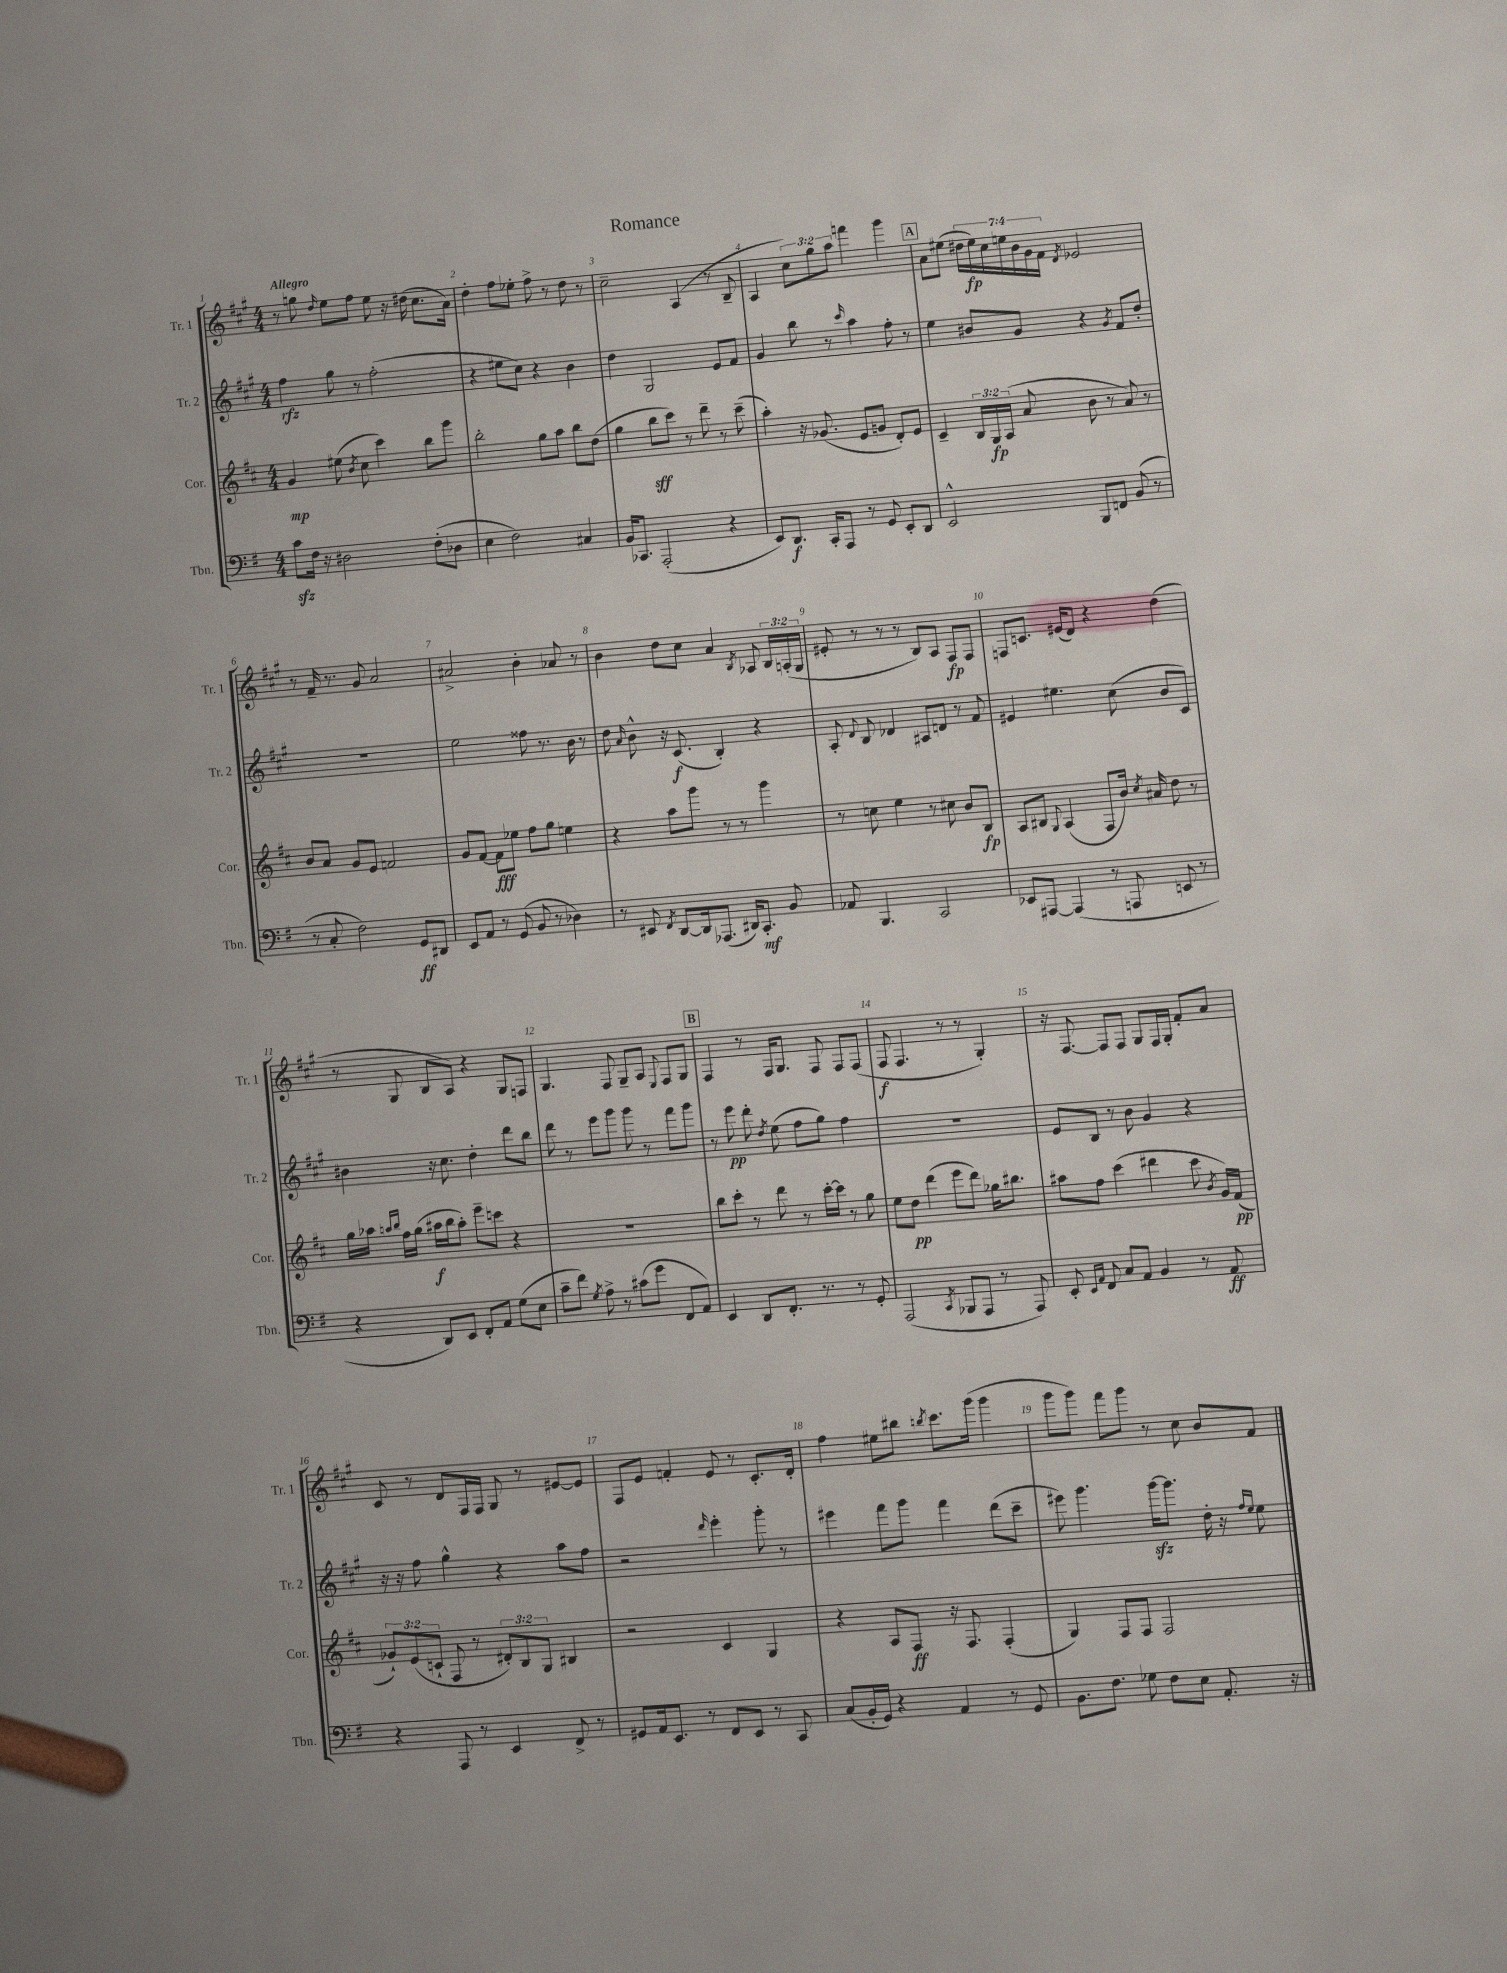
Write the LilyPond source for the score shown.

\header { title = "Romance" }
<<
\new StaffGroup <<
\new Staff = "s0" \with { instrumentName = "Tr. 1" shortInstrumentName = "Tr. 1" } {
    \clef treble \key a \major \numericTimeSignature \time 4/4 \override Staff.TupletNumber.text = #tuplet-number::calc-fraction-text \tempo "Allegro"
    \autoBeamOff r8 g''8 \grace { d''16 } e''8[ fis''8] e''8 r16 dis''16( cis''8.[ a'16]) |
    d''4-. fis''8[ ees''8]-. fis''8-> r8 d''8 r8 |
    cis''2-- a4( r8 b8-- |
    a4 \tuplet 3/2 { cis''8[) gis''8 a''8] } f'''4 gis'''4 |
    \mark \markup { \box "A" } a'8[ eis''8]( \tuplet 7/4 { dis''16[ eis''16\fp) cis''16 e''16 b'16 gis'16 fis'16] } \acciaccatura { d'8 } ees'2 |
    r8 fis'16-- r8. gis'8 a'2 |
    ais'2-> b'4-. aes'8 r8 |
    b'4 d''8[ cis''8] a'4 \acciaccatura { b8 } aes8 \tuplet 3/2 { b16[ a16-.( gis16] } |
    eis'8-. r8 r8 r8 b8[) a8] fis8[\fp fis8] |
    f8[ c'8.] eis'16[( d'8]) r4 d''4( |
    r8 gis8 b8[ a8]) r4 gis8[ f8] |
    gis4. fis8 gis8[-- a8] \appoggiatura { e8 } fis8[ gis8] |
    \mark \markup { \box "B" } fis4 r8 fis16[ gis8.] fis8 fis8[ fis8]( |
    fis8\f fis4. r8 r8 gis4-.) |
    r16 fis8.~ fis8[ fis8] gis8[ fis16 gis16]-. fis'8[-. a'8] |
    cis'8 r8 d'8[ fis16 fis16] gis8 r8 eis'8[~ eis'8] |
    fis8[ e'8] f'4-. e'8 r8 cis'8.[-. d'16]-. |
    fis''4 eis''8[ bis''8] \acciaccatura { b''8 } cis'''8.[ gis'''16]( gis'''4 |
    gis'''8[ gis'''8]) fis'''8[ gis'''8] r8 cis''8 b'8[ fis'8] \bar "|." |
}
\new Staff = "s1" \with { instrumentName = "Tr. 2" shortInstrumentName = "Tr. 2" } {
    \clef treble \key a \major \numericTimeSignature \time 4/4
    \autoBeamOff fis''4\rfz gis''8 r8 fis''2-.( |
    r4 eis''8[ cis''8]) r4 b'4 |
    d''4 gis2 e'8[ fis'8] |
    gis'4 b''8 r8 \grace { cis'''16 } a''4 fis''8-. r8 |
    \mark \markup { \box "A" } e''4 bis'8[ gis'8] r4 \acciaccatura { gis'8 } fis'8[ d''8]-. |
    R1 |
    e''2 fisis''8 r8. b'16 r8 |
    d''8 \grace { a'16 } b'8-^ r16 cis'8.\f( b4-.) r4 |
    a8-. \appoggiatura { d'8 } b8 des'4 ais8[ d'8] r8 fis'8 |
    eis'4 eis''4. cis''8( b'8[ cis'8]) |
    bis'4 r16 cis''8. d''4-. d'''8[ b''8] |
    d'''8 r8 e'''8[ gis'''8] gis'''8 r8 fis'''8[ gis'''8] |
    \mark \markup { \box "B" } r8 e'''8\pp d'''8-. \acciaccatura { d''8 } e''8( fis''8[ gis''8]) fis''4 |
    R1 |
    e'8[ b8] r8 b'8 gis'4 r4 |
    r16 r16 fis''8 gis''4-^ r4 a''8[ fis''8] |
    r2 \grace { d'''16 } e'''4-. gis'''8-. r8 |
    eis'''4 fis'''8[ gis'''8] fis'''4 d'''8[( cis'''8]-- |
    eis'''8) gis'''4. gis'''16[~\sfz gis'''8.] d''16-. r16 \grace { fis''16[ e''16] } e''8 \bar "|." |
}
\new Staff = "s2" \with { instrumentName = "Cor." shortInstrumentName = "Cor." } {
    \clef treble \key d \major \numericTimeSignature \time 4/4 \override Staff.TupletNumber.text = #tuplet-number::calc-fraction-text
    \autoBeamOff g'4\mp eis''8( \acciaccatura { b'8 } cis''8 cis'''4) b''8[ g'''8] |
    b''2-. g''8[ a''8] b''8[ d''8]( |
    g''4 b''8[\sff cis'''8]) r8 d'''8-- r8 cis'''8--( |
    a''4-.) r16 ges'8.( e'8[ g'8] d'8[-.) e'8] |
    \mark \markup { \box "A" } cis'4-- \tuplet 3/2 { b16[ g16\fp a16]( } a'8 b'8 r8 a'8) r8 |
    b'8[ a'8] g'8[ e'8] f'2 |
    g'8[ fis'8]~ fis'8[\fff ees''8] fis''8[ g''8] e''4 |
    r4 a''8[ g'''8] r8 r8 g'''4 |
    r8 c''8 e''4 r8 cis''8 b'8[ b8]\fp |
    a8[ bis8] \appoggiatura { g8 } a4( fis8[ b'16]) \acciaccatura { cis''8 } ais'16 d''8 r8 |
    g''16[ aes''16] \grace { a''16[ b''16] } fis''16[ g''16]( ais''16[\f b''16 ais''8]-.) e'''8[-- c'''8] r4 |
    R1 |
    \mark \markup { \box "B" } b''8[ cis'''8]-. r8 d'''8 r8 cis'''16[~-. cis'''16] r8 g''8 |
    e''8[ d''8]\pp d'''4( e'''8[ d'''8]) ges''16[ bis''8.] |
    ais''8[ fis''8] cis'''4( dis'''4 cis'''8 \acciaccatura { b'8 } g'16[) fis'16]\pp( |
    \tuplet 3/2 { ges'8[-!) e'8( c'8]-! } fis8 r8 \tuplet 3/2 { dis'8[-.) b8 g8] } bis4 |
    r2 cis'4 g4 |
    r4 a8[ fis8]\ff r16 fis8. fis4-.( |
    g4) fis8[ fis8] fis2 \bar "|." |
}
\new Staff = "s3" \with { instrumentName = "Tbn." shortInstrumentName = "Tbn." } {
    \clef bass \key g \major \numericTimeSignature \time 4/4
    \autoBeamOff c'8[\sfz fis16] r16 dis2 fis8[-.( des8] |
    e4 fis2) cis4 |
    b,16[ ces,8.] a,,2-.( r4 |
    e,8[) d,8.]\f c,16[-. a,,8] r8 g,8 e,8[-. d,8] |
    \mark \markup { \box "A" } e,2-^ b,,8[ f,8] b,8( r8 |
    r8 c8-. fis2) g,8[\ff dis,8] |
    e,8[ a,8] r8 g,8( b,8 r8 des4) |
    r8 eis,8 \acciaccatura { fis,8 } d,8[~ d,16 aes,,8.]( dis,16[) c,8.]-.\mf b,8 |
    aes,8 b,,4. c,2 |
    ees,8[ ais,,8]~ ais,,4( r8 a,,8 e,8 r8 |
    r4 d,8[) e,8] fis,8[-. a,8] g8[( e8] |
    c'8[-- fis'8]) \acciaccatura { g8 } a8-> r8 cis'8[( g'8] fis,8[ a,8]) |
    \mark \markup { \box "B" } e,4 d,8[ fis,8.]-. r8. r8 g,8-. |
    a,,2( \acciaccatura { c,8 } bes,,8[ a,,8] r8 a,,8) |
    e,8-. \grace { e,16[ a,16] } fis,8 c8[ a,8] b,4 r8 a,8\ff |
    r4 a,,8 r8 e,4 fis,8-> r8 |
    gis,8[ a,16 e,8.] r8 fis,8[ e,8] r8 c,8 |
    c8[( b,16-. g,16]) r4 a,4 r8 g,8 |
    b,8.[ fis8.] ges8 fis8[ e8] a,8.-. r16 \bar "|." |
}
>>
>>
\layout { \context { \Score \override BarNumber.break-visibility = ##(#f #t #t) barNumberVisibility = #all-bar-numbers-visible } }
